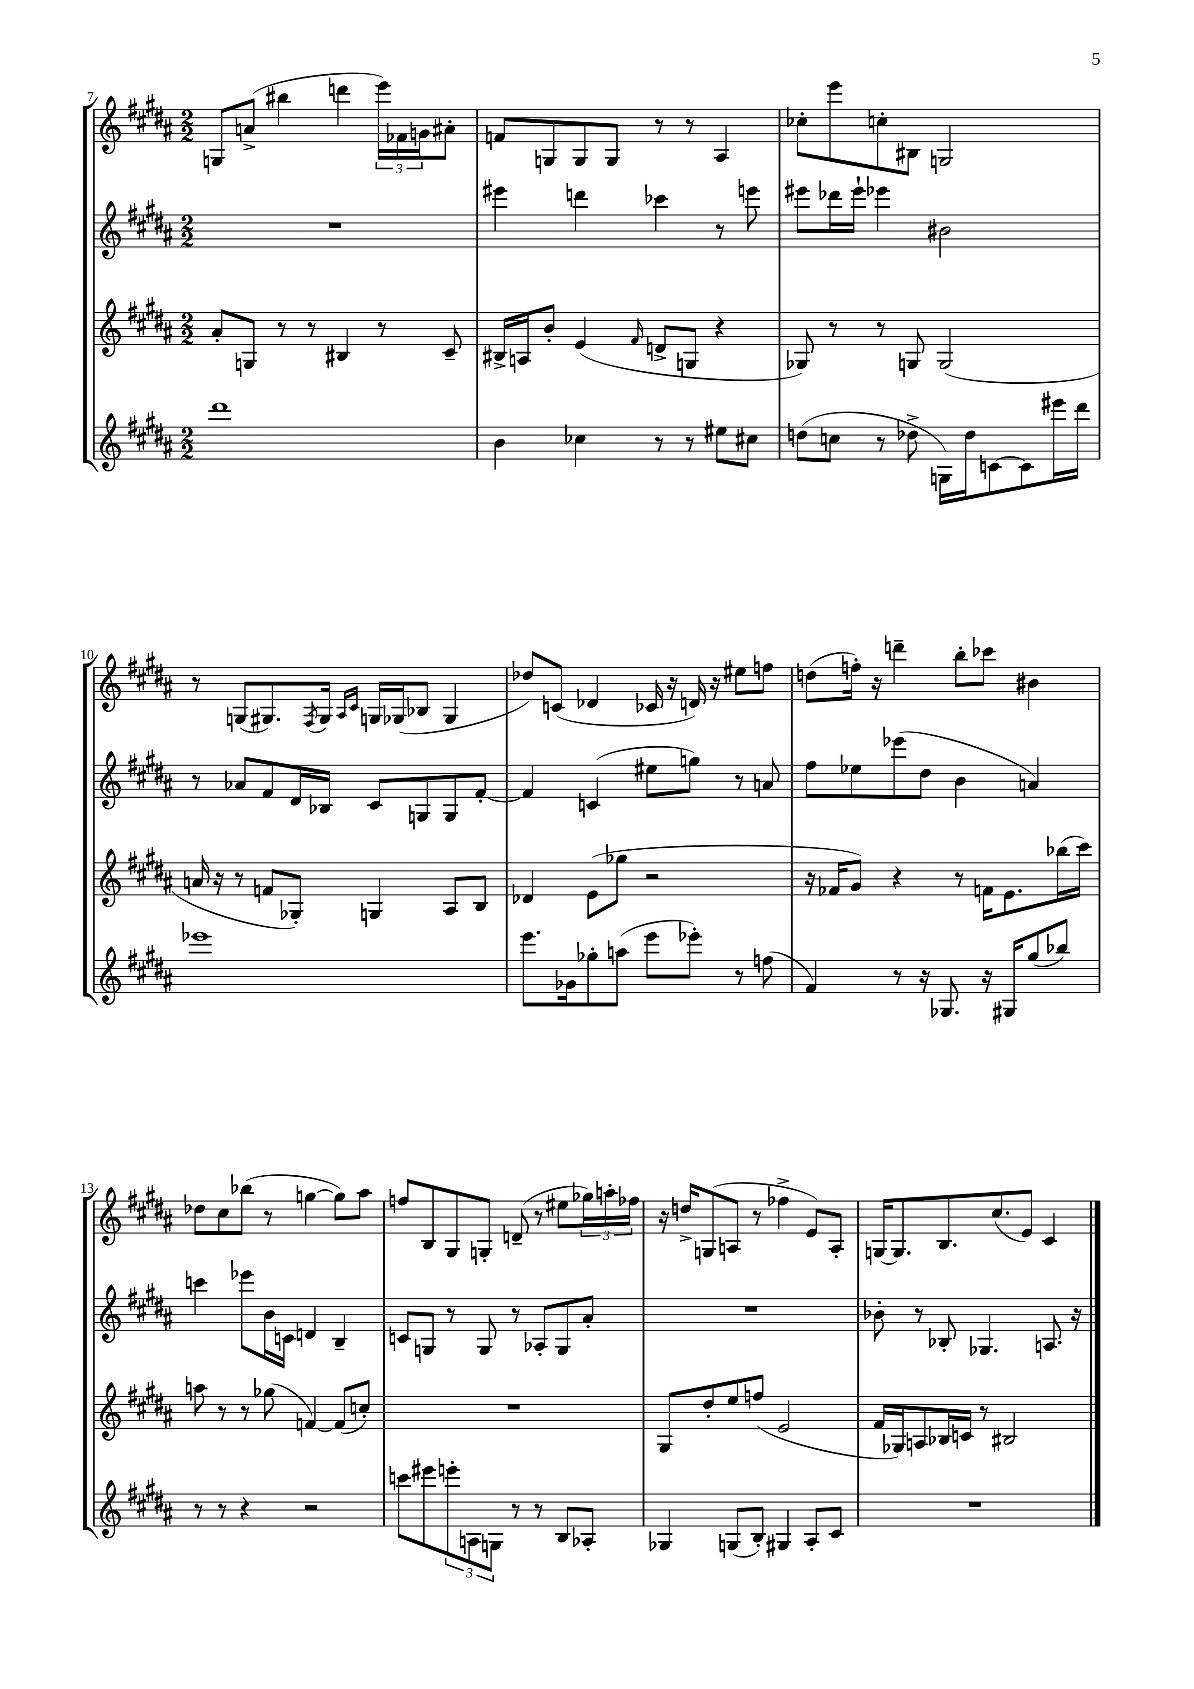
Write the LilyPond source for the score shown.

<<
\new StaffGroup <<
\new Staff = "s0" {
    \clef treble \key b \major \numericTimeSignature \time 2/2
    g8 a'8->( bis''4 d'''4 \tuplet 3/2 { e'''16) fes'16 g'16 } ais'8-. |
    f'8 g8 g8 g8 r8 r8 ais4 |
    ces''8-. e'''8 c''8-. bis8 g2 |
    r8 g8( gis8.) \acciaccatura { fis8 } gis16 \grace { ais16 cis'16 } g16 ges16( bes8 ges4 |
    des''8) c'8( des'4 ces'16 r16 d'16) r16 eis''8 f''8 |
    d''8( f''16-.) r16 d'''4-- b''8-. ces'''8 bis'4 |
    des''8 cis''8 bes''8( r8 g''4~ g''8) ais''8 |
    f''8 b8 gis8 g8-. d'8--( r8 eis''8 \tuplet 3/2 { ges''16) a''16-. fes''16 } |
    r16 d''16-> g8( a8 r8 fes''4-> e'8) a8-. |
    g16~ g8. b8. cis''8.( e'8) cis'4 \bar "|." |
}
\new Staff = "s1" {
    \clef treble \key b \major \numericTimeSignature \time 2/2
    R1 |
    eis'''4 d'''4 ces'''4 r8 e'''8 |
    eis'''8 des'''16 eis'''16-! ees'''4 bis'2 |
    r8 aes'8 fis'8 dis'16 bes16 cis'8 g8 g8 fis'8~-. |
    fis'4 c'4( eis''8 g''8) r8 a'8 |
    fis''8 ees''8 ees'''8( dis''8 b'4 a'4) |
    c'''4 ees'''8 b'16 c'16 d'4 b4-- |
    c'8 g8 r8 g8 r8 aes8-. g8 ais'8-. |
    R1 |
    bes'8-. r8 bes8-. ges4. a8. r16 \bar "|." |
}
\new Staff = "s2" {
    \clef treble \key b \major \numericTimeSignature \time 2/2
    ais'8-. g8 r8 r8 bis4 r8 cis'8-- |
    bis16-> a16 b'8-. e'4( \grace { fis'16 } d'8-> g8 r4 |
    ges8) r8 r8 g8 g2( |
    a'16 r16 r8 f'8 ges8-.) g4 ais8 b8 |
    des'4 e'8( ges''8 r2 |
    r16 fes'16 gis'8) r4 r8 f'16 e'8. bes''16( cis'''16) |
    a''8 r8 r8 ges''8( f'4~) f'8( c''8-.) |
    R1 |
    gis8 dis''8-. e''8 f''8( e'2 |
    fis'16 ges16) a8 bes16 c'16 r8 bis2 \bar "|." |
}
\new Staff = "s3" {
    \clef treble \key b \major \numericTimeSignature \time 2/2
    dis'''1 |
    b'4 ces''4 r8 r8 eis''8 cis''8 |
    d''8( c''8 r8 des''8-> g16) des''16 c'8~ c'8 eis'''16 dis'''16 |
    ees'''1 |
    e'''8. ges'16 ges''8-. a''8( e'''8 ees'''8-.) r8 f''8( |
    fis'4) r8 r16 ges8. r16 gis16 gis''8( bes''8) |
    r8 r8 r4 r2 |
    c'''8 eis'''8 \tuplet 3/2 { e'''8-. a8 g8 } r8 r8 b8 aes8-. |
    ges4 g8( b8-.) gis4 ais8-. cis'8 |
    R1 \bar "|." |
}
>>
>>
\layout { \context { \Score currentBarNumber = #7 } }
